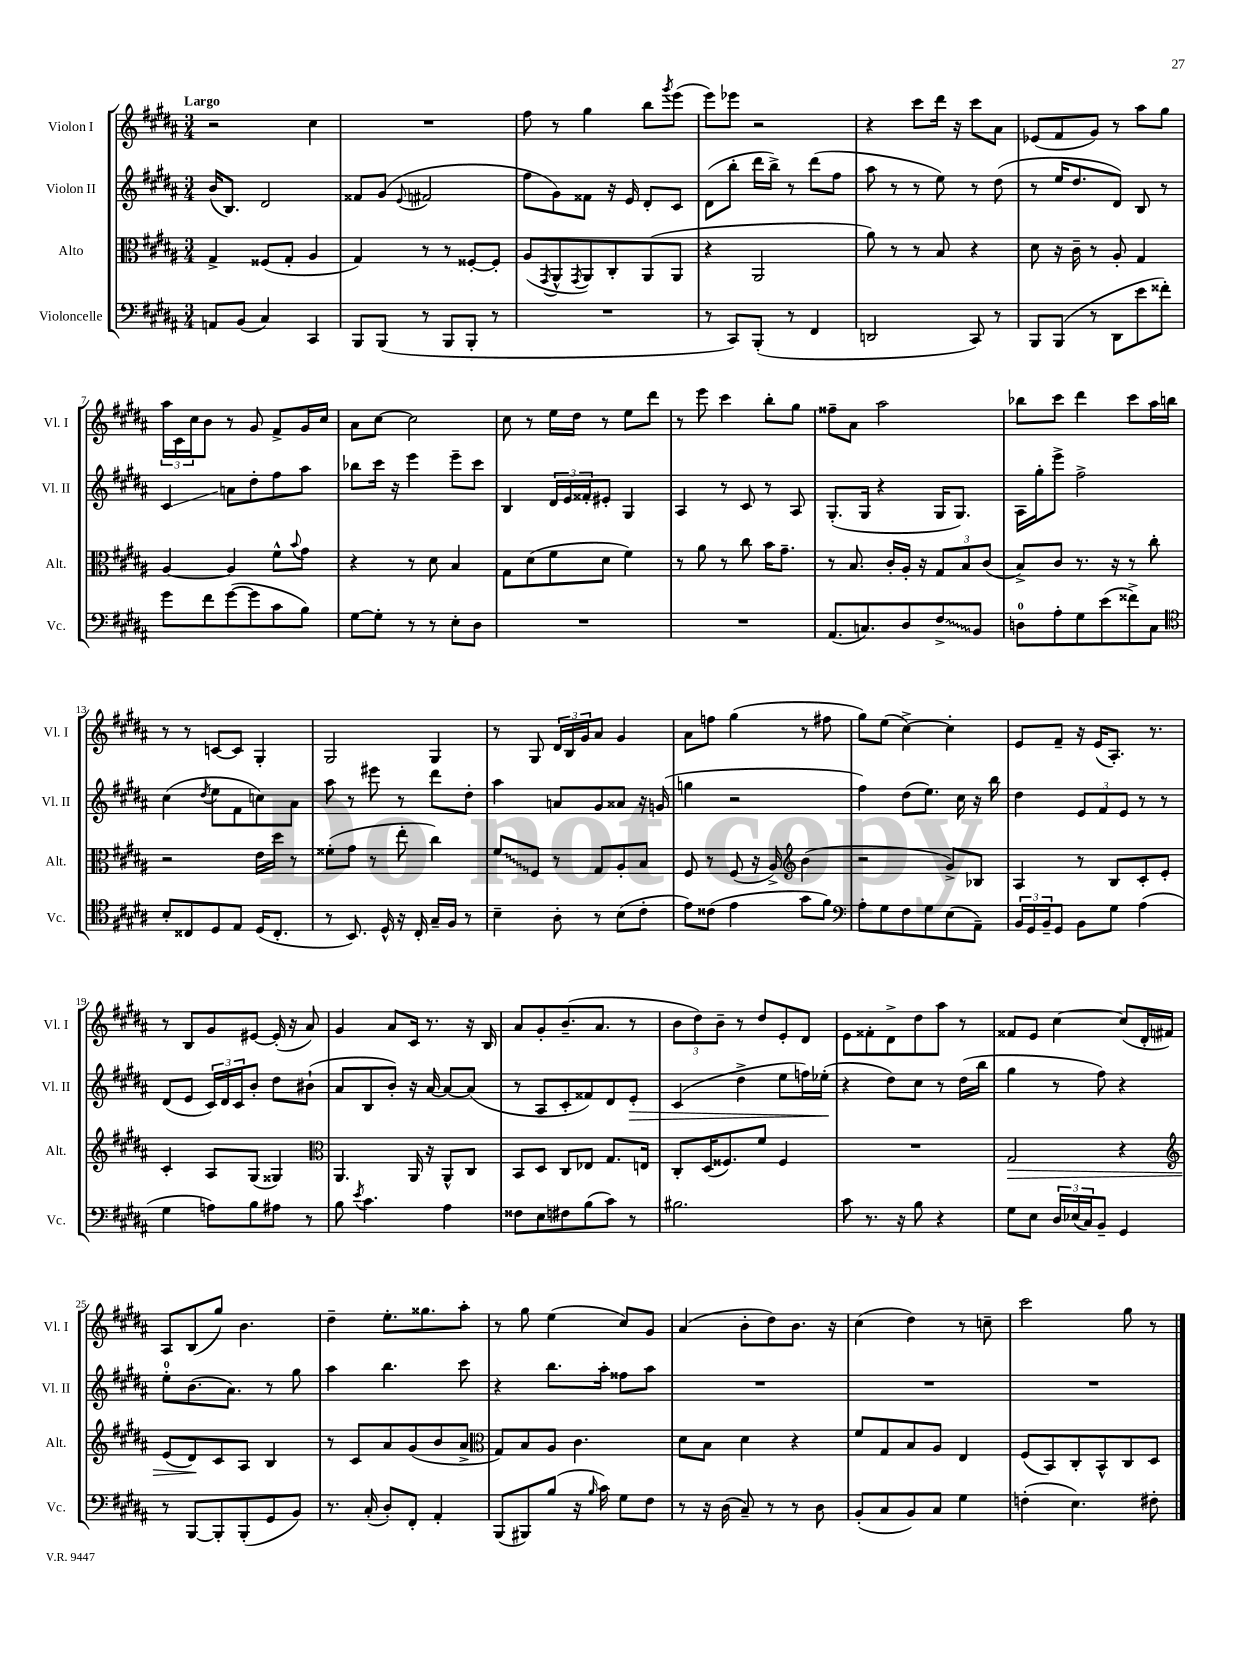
<<
\new StaffGroup <<
\new Staff = "s0" \with { instrumentName = "Violon I" shortInstrumentName = "Vl. I" } {
    \clef treble \key b \major \numericTimeSignature \time 3/4 \tempo "Largo"
    r2 cis''4 |
    R2. |
    fis''8 r8 gis''4 b''8 \acciaccatura { gis'''8 } e'''8( |
    e'''8) ees'''8 r2 |
    r4 cis'''8 dis'''16 r16 cis'''8 ais'8 |
    ees'8( fis'8 gis'8) r8 ais''8 gis''8 |
    \tuplet 3/2 { ais''16 cis'16 cis''16 } b'8 r8 gis'8 fis'8-> gis'16 cis''16 |
    ais'8 cis''8~ cis''2 |
    cis''8 r8 e''16 dis''16 r8 e''8 dis'''8 |
    r8 e'''8 cis'''4 b''8-. gis''8 |
    fisis''8-- ais'8 ais''2 |
    bes''8 cis'''8 dis'''4 cis'''8 ais''16 b''16 |
    r8 r8 c'8~ c'8 gis4-. |
    gis2 gis4 |
    r8 gis8 \tuplet 3/2 { dis'16 b16 gis'16 } ais'8 gis'4 |
    ais'8 f''8 gis''4( r8 fis''8 |
    gis''8) e''8( cis''4~->) cis''4-. |
    e'8 fis'8-- r16 e'16( ais8.-.) r8. |
    r8 b8 gis'8 eis'8~ eis'16-.( r16 ais'8) |
    gis'4 ais'8 cis'16 r8. r16 b16 |
    ais'8 gis'8-. b'8.--( ais'8. r8 |
    \tuplet 3/2 { b'8 dis''8) b'8-- } r8 dis''8 e'8-. dis'8 |
    e'8 fisis'8-. dis'8-> dis''8 ais''8 r8 |
    fisis'8 e'8 cis''4~ cis''8( dis'16-. fis'16) |
    ais8 b8( gis''8) b'4. |
    dis''4-- e''8.-. gisis''8. ais''8-. |
    r8 gis''8 e''4( cis''8) gis'8 |
    ais'4( b'8-. dis''8) b'8. r16 |
    cis''4( dis''4) r8 c''8-- |
    cis'''2 gis''8 r8 \bar "|." |
}
\new Staff = "s1" \with { instrumentName = "Violon II" shortInstrumentName = "Vl. II" } {
    \clef treble \key b \major \numericTimeSignature \time 3/4
    b'16( b8.) dis'2 |
    fisis'8 gis'8( \appoggiatura { e'8 } fis'2 |
    fis''8 gis'8) fisis'8 r16 e'16 dis'8-. cis'8 |
    dis'8( b''8-. dis'''16 b''16->) r8 dis'''8( fis''8 |
    ais''8 r8 r8 e''8) r8 dis''8( |
    r8 e''16 dis''8. dis'8) b8 r8 |
    cis'4\glissando a'8 dis''8-. fis''8 ais''8 |
    bes''8 cis'''16 r16 e'''4 e'''8-- cis'''8 |
    b4 \tuplet 3/2 { dis'16 e'16 fisis'16-. } eis'8-. gis4 |
    ais4 r8 cis'8 r8 ais8 |
    gis8.-.( gis16 r4 gis16 gis8.) |
    ais16 gis''16-. e'''8-> fis''2-> |
    cis''4( \acciaccatura { dis''8 } e''8 fis'8 c''8) ais'8 |
    ais''8 r8 eis'''8 r8 dis'''8 dis''8-. |
    ais''4 a'8 gis'8 aisis'8 r16 g'16( |
    g''4 r2 |
    fis''4) dis''8( e''8.) cis''16 r16 b''16 |
    dis''4 \tuplet 3/2 { e'8 fis'8 e'8 } r8 r8 |
    dis'8( e'8 \tuplet 3/2 { cis'16) dis'16 cis'16 } b'8-. dis''8 bis'8-!( |
    ais'8 b8 b'8-.) r16 ais'16~ ais'8~ ais'8( |
    r8 ais8 cis'8-. fisis'8) dis'8 e'8-.\> |
    cis'4( dis''4-> e''8 f''16) ees''16-.\!( |
    r4 dis''8) cis''8 r8 dis''16( b''16 |
    gis''4 r8 fis''8) r4 |
    e''8-0-. b'8.( ais'8.) r8 gis''8 |
    ais''4 b''4. cis'''8 |
    r4 b''8. ais''16-. fisis''8 ais''8 |
    R2. |
    R2. |
    R2. \bar "|." |
}
\new Staff = "s2" \with { instrumentName = "Alto" shortInstrumentName = "Alt." } {
    \clef alto \key b \major \numericTimeSignature \time 3/4
    gis4-> fisis8( gis8-. ais4 |
    gis4) r8 r8 fisis8~-. fisis8-. |
    ais8( \acciaccatura { gis,8 } ais,8-^ \acciaccatura { gis,8 } ais,8) cis8-. ais,8( ais,8 |
    r4 ais,2 |
    ais'8) r8 r8 b8 r4 |
    dis'8 r16 cis'16-- r8 ais8-. gis4 |
    ais4~ ais4 fis'8-^ \appoggiatura { b'8 } gis'8 |
    r4 r8 dis'8 b4 |
    gis8 dis'8( fis'8 dis'8 fis'4) |
    r8 ais'8 r8 cis''8 b'16 gis'8.-- |
    r8 b8. cis'16-. ais16-. r16 \tuplet 3/2 { gis8 b8 cis'8( } |
    b8->) cis'8 r8. r16 r8 cis''8-. |
    r2 e'16 dis''16 r8 |
    fisis'8-.( gis'8 r8 e''8-. cis''4) |
    \once \override Glissando.style = #'zigzag fis'8\glissando fis8 r8 gis8 ais8-. b8 |
    fis8 r8 fis8( r16 ais16->) \clef treble b'4( |
    r2 gis'8->) bes8 |
    ais4 r8 b8 cis'8-. e'8-. |
    cis'4-. ais8 gis8( gisis4) |
    \clef alto ais,4. ais,16 r16 ais,8-^ cis8 |
    b,8 dis8 cis8 ees8 gis8. e16 |
    cis8-. dis16( fisis8.) fis'8 fisis4 |
    R2. |
    gis2\> r4 |
    \clef treble e'8( dis'8\!) cis'8 ais8 b4 |
    r8 cis'8 ais'8 gis'8( b'8 ais'8-> |
    \clef alto gis8) b8 ais8 cis'4. |
    dis'8 b8 dis'4 r4 |
    fis'8 gis8 b8 ais8 e4 |
    fis8( b,8) cis8-. b,8-^ cis8 dis8 \bar "|." |
}
\new Staff = "s3" \with { instrumentName = "Violoncelle" shortInstrumentName = "Vc." } {
    \clef bass \key b \major \numericTimeSignature \time 3/4
    a,8 b,8( cis4) cis,4 |
    b,,8 b,,8( r8 b,,8 b,,8-. r8 |
    R2. |
    r8 cis,8) b,,8-.( r8 fis,4 |
    d,2 cis,8) r8 |
    b,,8 b,,8( r8 dis,8 e'8 fisis'8-.) |
    gis'8 fis'8 gis'8~( gis'8 cis'8 b8) |
    gis8~ gis8-. r8 r8 e8-. dis8 |
    R2. |
    R2. |
    ais,8.( c8.) dis8 \once \override Glissando.style = #'zigzag fis8->\glissando b,8 |
    d8-0 ais8-. gis8 e'8( fisis'8->) cis8 |
    \clef tenor b8-. cisis8 dis8 e8 dis16( cisis8.-. |
    r8 b,8.) dis16-^ r16 cis16-. gis16-- fis16 r8 |
    b4-- ais8-. r8 b8( cis'8-. |
    e'8) cisis'8( e'4 gis'8 fis'8) |
    \clef bass ais8-. gis8 fis8 gis8 e8( ais,8--) |
    \tuplet 3/2 { b,16 gis,16 b,16-- } gis,8 b,8 gis8 ais4( |
    gis4 a8) b8 ais8 r8 |
    b8 \acciaccatura { e'8 } cis'4. ais4 |
    fisis8 e8 fis8 b8( cis'8) r8 |
    bis2. |
    cis'8 r8. r16 b8 r4 |
    gis8 e8 \tuplet 3/2 { dis16 ees16( cis16) } b,8-- gis,4 |
    r8 b,,8~ b,,8-. b,,8-.( gis,8 b,8) |
    r8. cis16-.( dis8-.) fis,8-. ais,4-. |
    b,,8( bis,,8) b8( r16 \grace { b16 } cis'16) gis8 fis8 |
    r8 r16 dis16( cis8--) r8 r8 dis8 |
    b,8-.( cis8 b,8) cis8 gis4 |
    f4-.( e4.) fis8-. \bar "|." |
}
>>
>>
